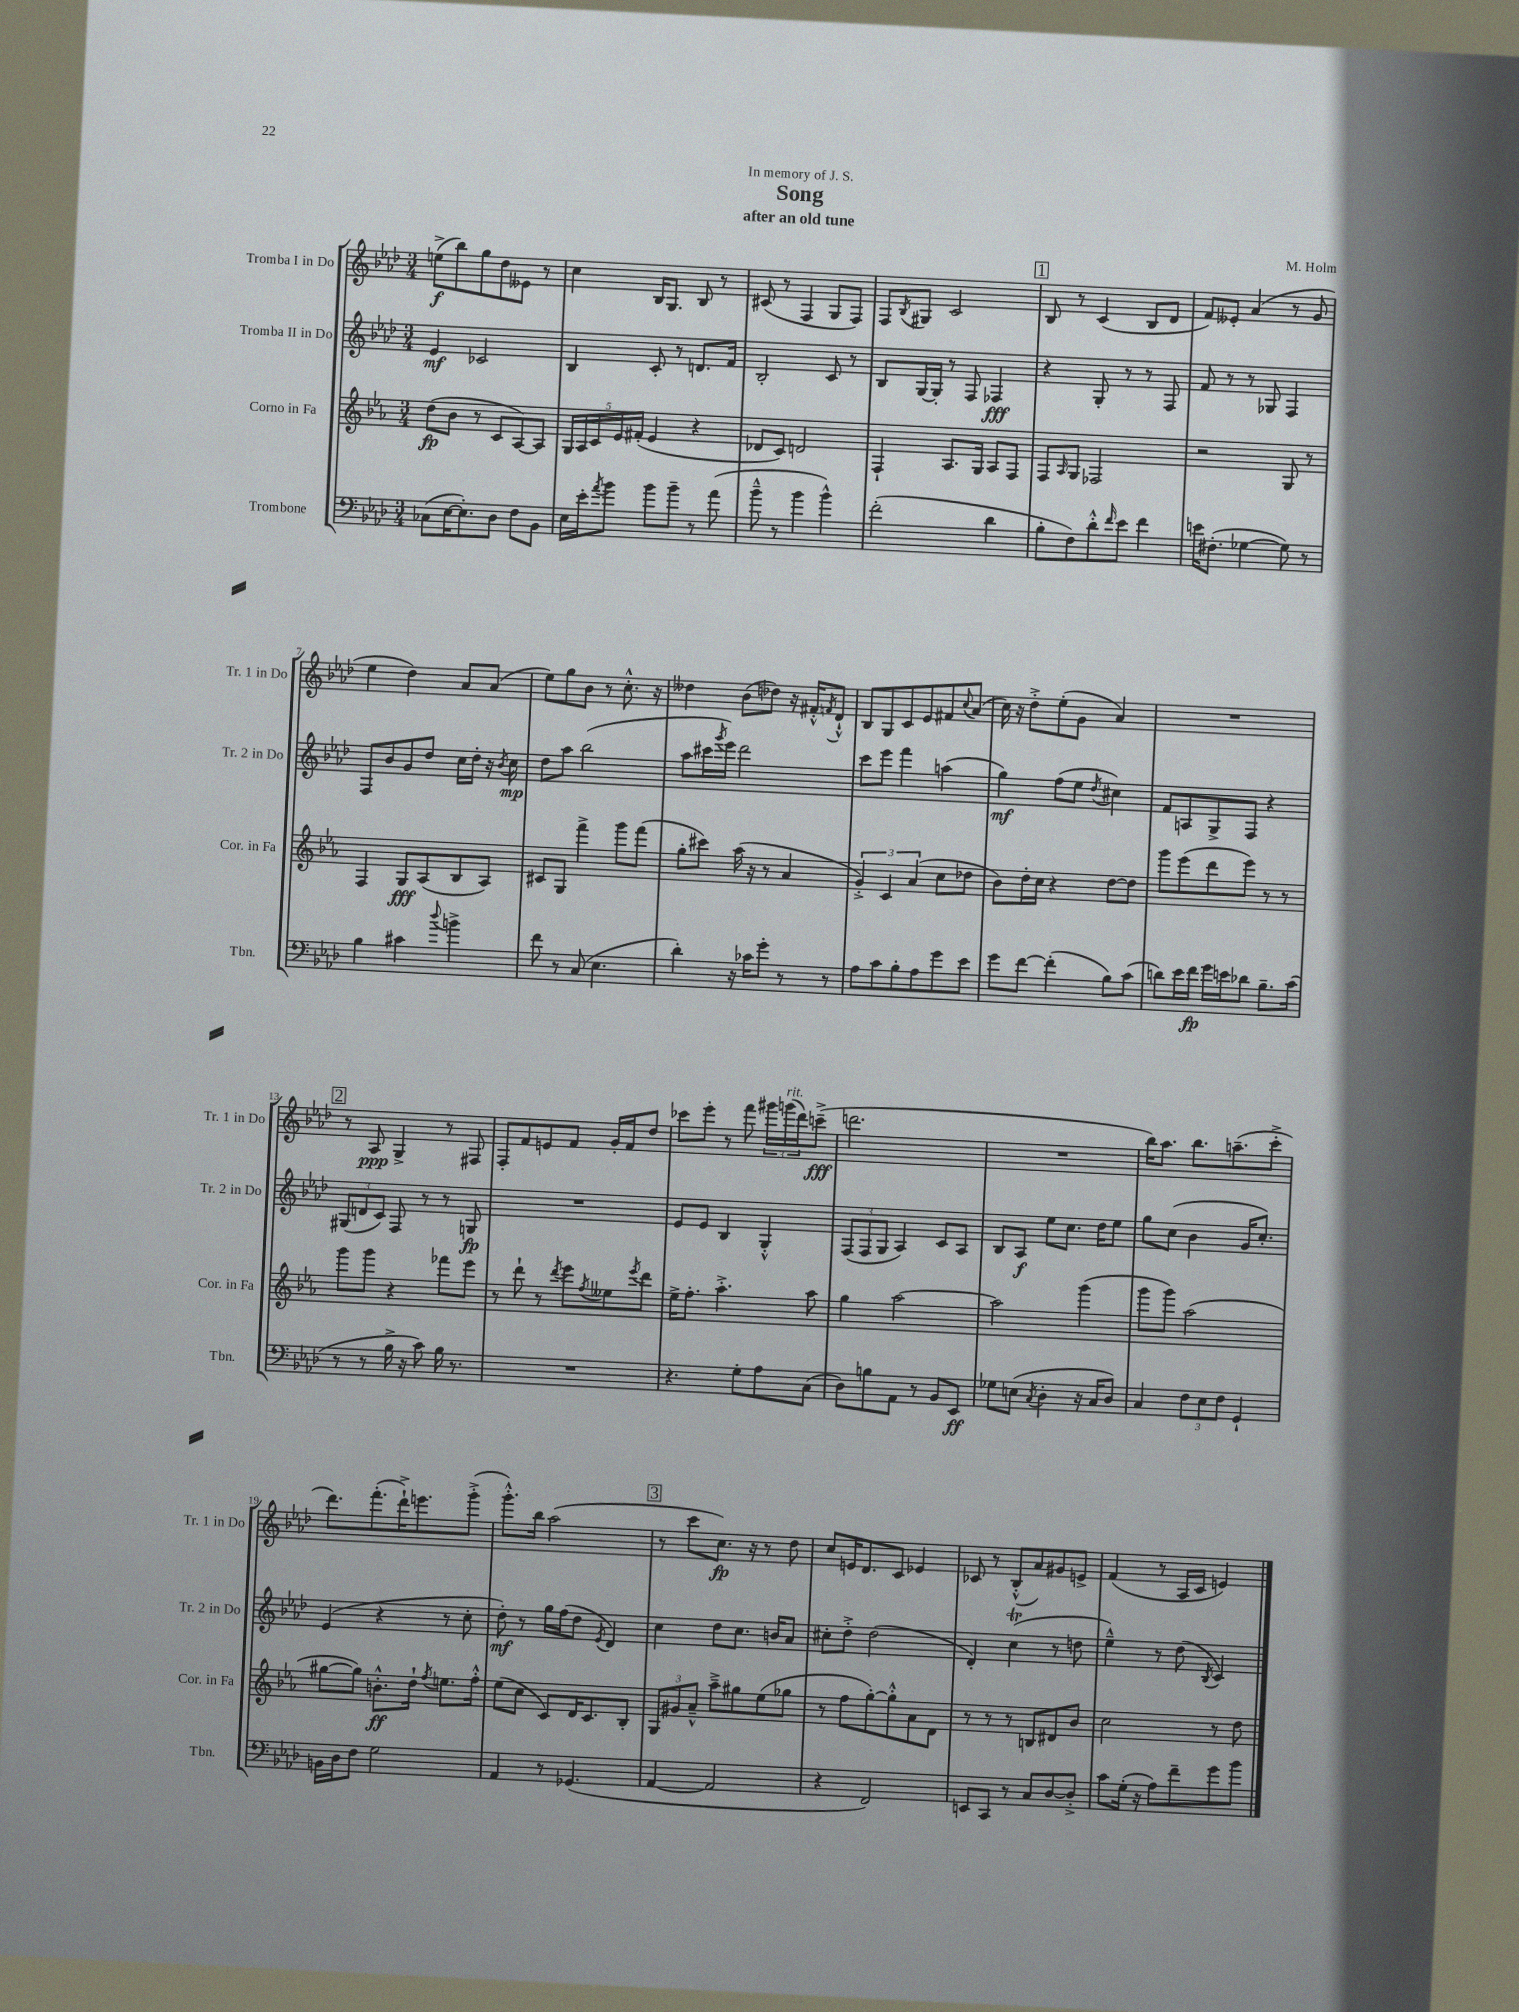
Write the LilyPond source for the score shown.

\header { title = "Song" composer = "M. Holm" subtitle = "after an old tune" dedication = "In memory of J. S." }
<<
\new StaffGroup <<
\new Staff = "s0" \with { instrumentName = "Tromba I in Do" shortInstrumentName = "Tr. 1 in Do" } {
    \clef treble \key aes \major \numericTimeSignature \time 3/4
    e''8->\f( bes''8) g''8 des''8 eeses'8 r8 |
    c''4 bes16 g8. bes8 r8 |
    cis'8( r8 f4 g8 f8) |
    f8 \acciaccatura { bes8 } gis8 c'2 |
    \mark \markup { \box "1" } bes8 r8 c'4( bes8 des'8 |
    f'8) eeses'8-. aes'4( r8 g'8 |
    ees''4 des''4) aes'8 aes'8( |
    ees''8) g''8 bes'8 r8 c''8.-.-^ r16 |
    deses''4 bes'8( des''8) r16 fis'16-.-^ \acciaccatura { f'8 } des'8-!-^ |
    bes8 g8 c'8 ees'8 fis'8 \appoggiatura { c''8 } aes'8( |
    c''16) r16 des''8-.-> ees''8-.( g'8 aes'4) |
    R2. |
    \mark \markup { \box "2" } r8 aes8\ppp g4-> r8 fis8 |
    f8-. f'8 e'8 f'8 g'16-. f'16 des''8 |
    ces'''8 ees'''8-. r8 f'''8 \tuplet 3/2 { gis'''16 g'''16^\markup { \italic "rit." }( des'''16) } c'''8--->\fff( |
    d'''2. |
    R2. |
    bes''16) aes''8. bes''8. a''8.--( c'''8-.-> |
    des'''8.) f'''8.-.( des'''16-!->) e'''8. g'''8-.->( |
    g'''8.-.-^) bes''16 aes''2( |
    \mark \markup { \box "3" } r8 c'''8 c''8.\fp) r16 r8 des''8 |
    c''8 e'16 des'8. c'8 ees'4 |
    ces'8 r8 bes8-.-^( aes'8) gis'8 e'8-> |
    f'4( r8 aes16 c'16 e'4) \bar "|." |
}
\new Staff = "s1" \with { instrumentName = "Tromba II in Do" shortInstrumentName = "Tr. 2 in Do" } {
    \clef treble \key aes \major \numericTimeSignature \time 3/4
    ees'4\mf ces'2 |
    bes4 c'8-. r8 d'8. f'16 |
    bes2-. c'8 r8 |
    bes8 g16~ g16-. r8 f8 fes4\fff |
    \mark \markup { \box "1" } r4 g8-. r8 r8 f8 |
    f'8 r8 r8 ges8 f4 |
    f8 bes'8 g'8 des''8 c''16 des''16-. r16 \acciaccatura { bes'8 } c''16\mp |
    des''8 aes''8 bes''2( |
    aes''8 cis'''16 \acciaccatura { g'''8 } ees'''16) des'''2 |
    c'''8 ees'''8 f'''4 a''4( |
    g''4\mf) f''8( ees''8 \acciaccatura { des''8 } cis''4) |
    f'8 a8 g8-> f8 r4 |
    \mark \markup { \box "2" } \tuplet 3/2 { gis8( d'8 c'8) } f8 r8 r8 g8\fp |
    R2. |
    ees'8 ees'8 bes4 g4-.-^ |
    \tuplet 3/2 { f8( f8 g8 } aes4) c'8 aes8 |
    bes8 aes8\f ees''8 c''8. des''16 ees''8 |
    g''8 c''8( bes'4 g'16 c''8.-.) |
    ees'4( r4 r8 c''8-. |
    des''8-.\mf) r8 g''16 f''16( des''8 \acciaccatura { ees'8 } des'4) |
    \mark \markup { \box "3" } c''4 des''8 c''8. b'16 aes'8 |
    cis''8-. des''8-.-> des''2( |
    des'4-.) c''4\trill( r8 d''8 |
    ees''4---^) r8 des''8( \acciaccatura { bes8 } c'4) \bar "|." |
}
\new Staff = "s2" \with { instrumentName = "Corno in Fa" shortInstrumentName = "Cor. in Fa" } {
    \clef treble \key ees \major \numericTimeSignature \time 3/4
    d''8\fp( bes'8 r8 c'8 aes8~) aes8 |
    \tuplet 5/4 { g16 aes16 c'16 ees'16 fis'16-.( } ees'4 r4 |
    des'8 c'8) d'2 |
    f4-! aes8. g16 aes8 f8 |
    \mark \markup { \box "1" } f8 \grace { aes16 } g8 fes2 |
    r2 g8 r8 |
    f4 g8\fff aes8( bes8 aes8) |
    cis'8 g8 f'''4-> g'''8 f'''8( |
    g''8-. cis'''8) aes''16( r16 r8 aes'4 |
    \tuplet 3/2 { g'4-.->) c'4 aes'4( } c''8 des''8 |
    bes'8) d''16-. c''16 r4 d''8~ d''8 |
    g'''8 ees'''8( d'''8 ees'''8) r8 r8 |
    \mark \markup { \box "2" } g'''8 g'''8 r4 fes'''8 ees'''8 |
    r8 d'''8-! r8 \acciaccatura { d'''8 } ees'''8 \acciaccatura { f''8 } eeses''8 \acciaccatura { ees'''8 } d'''8 |
    ees''16-> f''8.-. aes''4.-.-> aes''8 |
    g''4 aes''2~ |
    aes''2 g'''4( |
    g'''8 g'''8) aes''2( |
    gis''8~ gis''8) b'8.-.-^\ff d''16-! \acciaccatura { f''8 } e''8. f''16-.-^ |
    ees''8( c''8 c'8) d'16 c'8. bes8-. |
    \mark \markup { \box "3" } \tuplet 3/2 { g8 gis'8 aes'8---^ } aes''8---> gis''8 ees''8( ges''8 |
    r8 f''8 g''8~-.) g''8-.-^ aes'8 d'8 |
    r8 r8 r8 b8 dis'8 bes'8 |
    c''2 r8 d''8 \bar "|." |
}
\new Staff = "s3" \with { instrumentName = "Trombone" shortInstrumentName = "Tbn." } {
    \clef bass \key aes \major \numericTimeSignature \time 3/4
    ces8( ees16~ ees8.-.) des8 f8 bes,8 |
    ees16 ees'16-. \acciaccatura { aes'8 } bes'8 bes'8 bes'8-- r8 aes'8( |
    bes'8---^ r8 bes'4 bes'4-^) |
    f'2-.( des'4 |
    \mark \markup { \box "1" } bes8-. f8) des'8-.-^ \grace { f'16 } ees'8 f'4 |
    e'16 fis8.-.( ges4~ ges8) r8 |
    bes4 cis'4 \appoggiatura { des''8 } b'4-> |
    f'8 r8 c8( ees4. |
    des'4-.) r16 ces'16 g'8-. r8 r8 |
    aes8 c'8 bes8-. aes8 g'8 ees'8 |
    g'8 f'8~ f'4-.( bes8) c'8( |
    d'8) ees'16 f'16\fp g'16 e'16 des'8 bes8.-- c'16( |
    \mark \markup { \box "2" } r8 r8 bes16-> r16 c'8) bes16 r8. |
    R2. |
    r4. g8-. aes8 c8( |
    des8) b8 aes,8 r8 bes,8 ees,8\ff |
    ges8 e8( \acciaccatura { c8 } des4-. r16 c16 des8) |
    c4 \tuplet 3/2 { f8 ees8 f8 } g,4-! |
    b,16 des16 f8 g2 |
    aes,4 r8 ges,4.( |
    \mark \markup { \box "3" } aes,4~ aes,2 |
    r4 f,2) |
    e,8 c,8 r8 c8 des8~ des8-.-> |
    c'8 g16-.( r16 aes8) f'8-- g'8 bes'8 \bar "|." |
}
>>
>>
